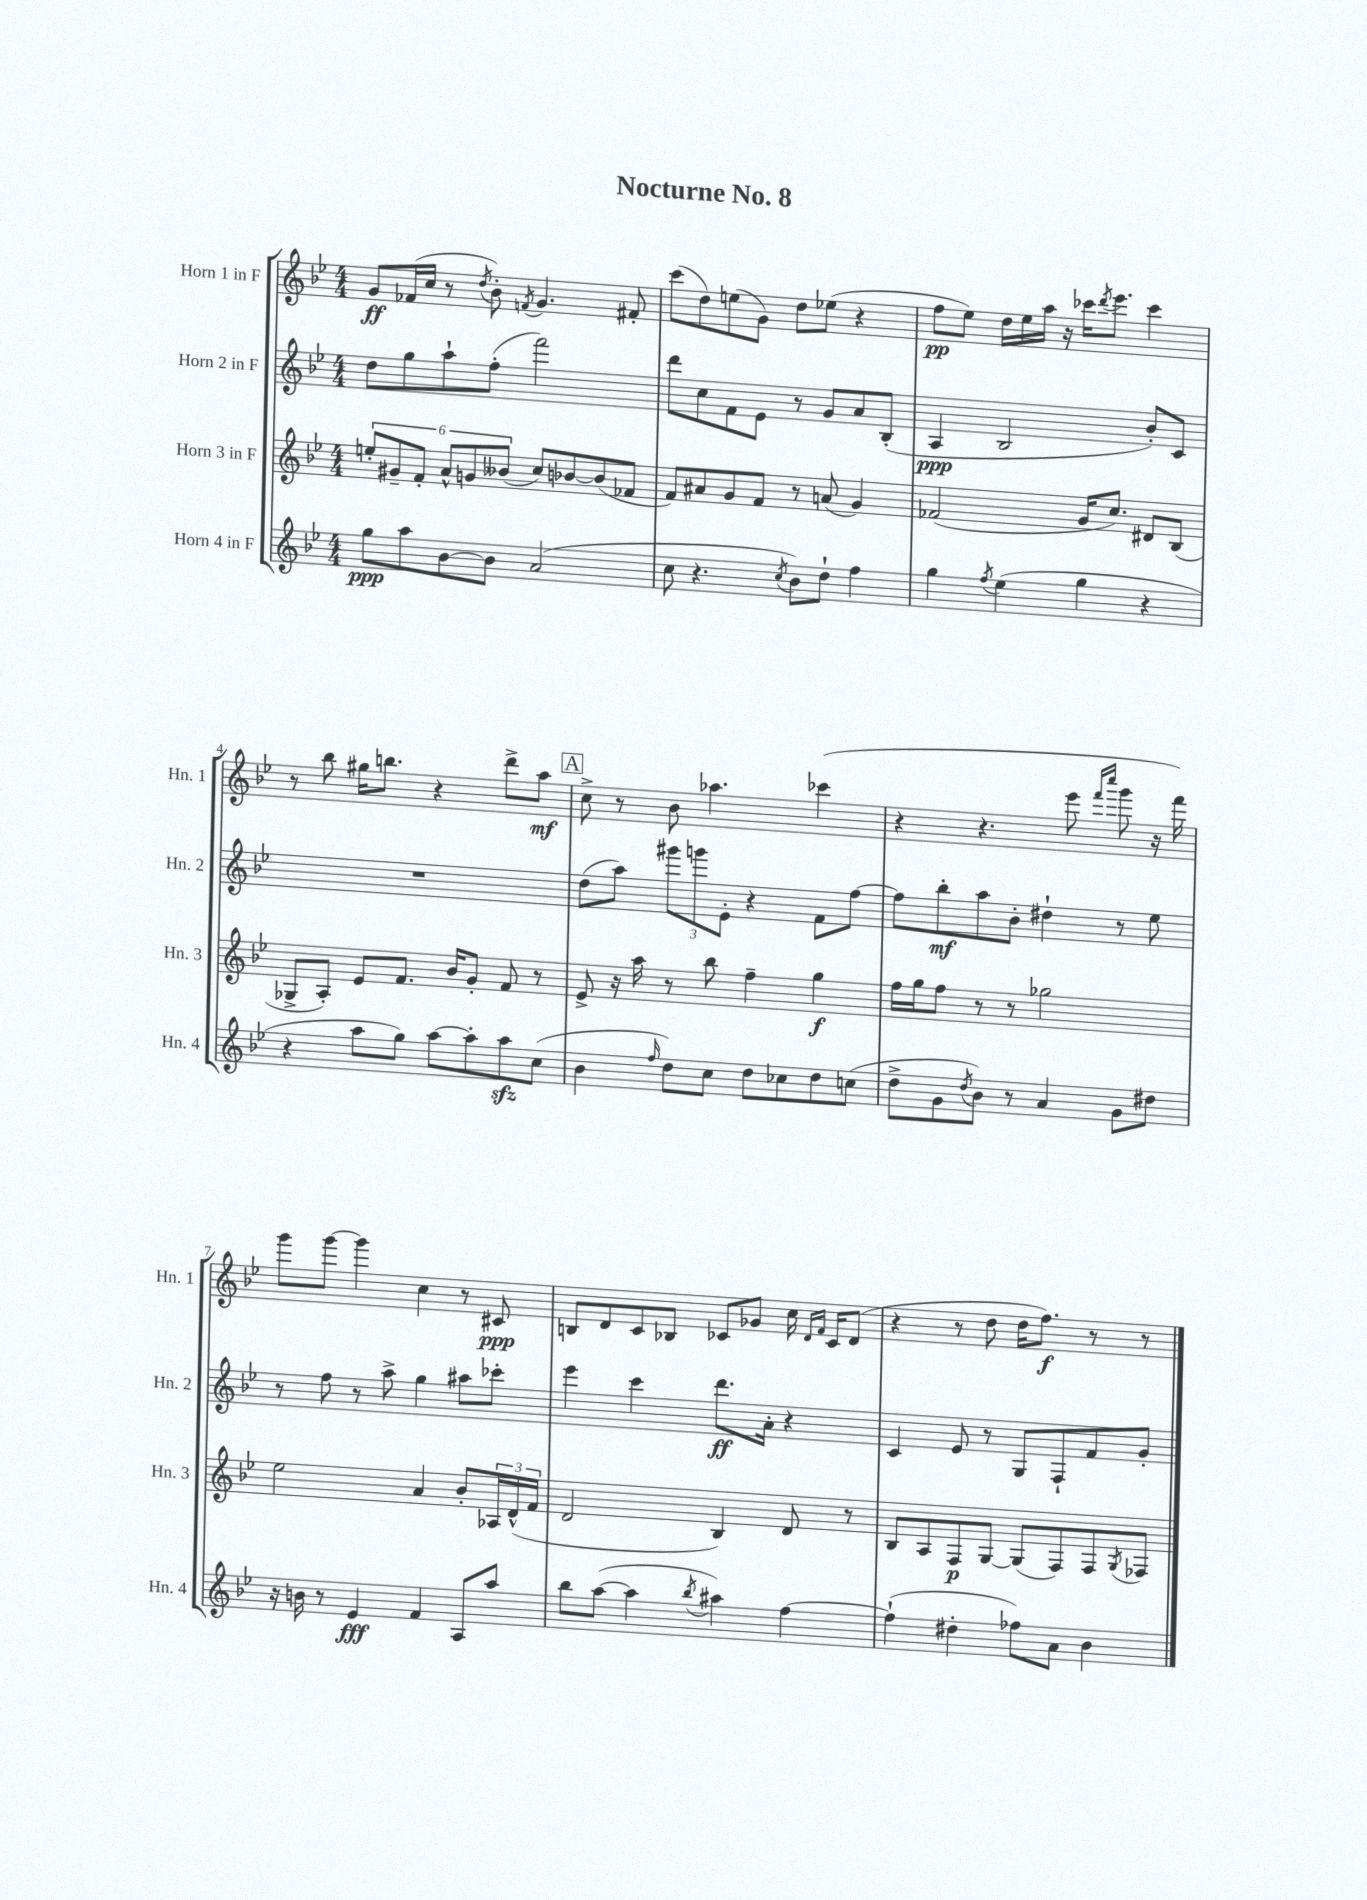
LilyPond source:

\header { title = "Nocturne No. 8" }
<<
\new StaffGroup <<
\new Staff = "s0" \with { instrumentName = "Horn 1 in F" shortInstrumentName = "Hn. 1" } {
    \clef treble \key bes \major \numericTimeSignature \time 4/4
    g'8\ff fes'16( c''16 r8 \acciaccatura { d''8 } bes'8-.) \acciaccatura { f'8 } g'4. fis'8-. |
    c'''8( d''8) e''8( g'8) d''8 ees''8( r4 |
    f''8\pp ees''8) d''16 ees''16 a''16 r16 ces'''16 \acciaccatura { d'''8 } ees'''8. ces'''4 |
    r8 bes''8 gis''16 b''8. r4 d'''8-> a''8\mf |
    \mark \markup { \box "A" } c''8-> r8 bes'8 aes''4. ces'''4( |
    r4 r4. ees'''8 \grace { f'''16 c''''16 } g'''8 r16 f'''16) |
    g'''8 g'''8~ g'''4 c''4 r8 cis'8\ppp |
    b8 d'8 c'8 bes8 ces'8 ges'8 c''16 \grace { d'16 f'16 } ces'16 d'8( |
    r4 r8 d''8 d''16 f''8.\f) r8 r8 \bar "|." |
}
\new Staff = "s1" \with { instrumentName = "Horn 2 in F" shortInstrumentName = "Hn. 2" } {
    \clef treble \key bes \major \numericTimeSignature \time 4/4
    d''8 g''8 a''8-! f''8-.( f'''2) |
    d'''8 c''8 f'8 ees'8 r8 g'8 a'8 bes8-.( |
    a4\ppp bes2 bes'8-.) c'8 |
    R1 |
    \mark \markup { \box "A" } d''8( a''8) \tuplet 3/2 { gis'''8 g'''8 ees'8-. } r4 f'8 f''8~ |
    f''8 bes''8-.\mf a''8 bes'8-. dis''4-! r8 ees''8 |
    r8 f''8 r8 a''8-> g''4 ais''8 ces'''8-. |
    ees'''4 c'''4 d'''8.\ff a'16-. r4 |
    c'4 ees'8 r8 g8 f8-! f'8 g'8-. \bar "|." |
}
\new Staff = "s2" \with { instrumentName = "Horn 3 in F" shortInstrumentName = "Hn. 3" } {
    \clef treble \key bes \major \numericTimeSignature \time 4/4
    \tuplet 6/4 { e''8-. gis'8-- f'8-. a'8-^ g'8 beses'8( } c''8) bes'8~ bes'8( fes'8 |
    f'8) ais'8 g'8 f'8 r8 a'8( g'4) |
    fes'2( g'16 c''8.) dis'8 bes8( |
    ges8-> a8-.) ees'8 f'8. bes'16 g'8-. f'8 r8 |
    \mark \markup { \box "A" } ees'8-> r16 a''16 r8 bes''8 f''4-- g''4\f |
    f''16 g''16 f''8 r8 r8 ges''2 |
    ees''2 a'4 bes'8-. \tuplet 3/2 { aes16 d'16-^( f'16 } |
    d'2 bes4) d'8 r8 |
    bes8 a8 f8\p g8~ g8( f8) f8 \acciaccatura { g8 } fes8 \bar "|." |
}
\new Staff = "s3" \with { instrumentName = "Horn 4 in F" shortInstrumentName = "Hn. 4" } {
    \clef treble \key bes \major \numericTimeSignature \time 4/4
    g''8\ppp a''8 bes'8~ bes'8 a'2( |
    c''8 r4. \acciaccatura { c''8 } bes'8) d''8-! f''4 |
    g''4 \acciaccatura { f''8 } ees''4( g''4 r4 |
    r4 a''8 g''8) a''8~ a''8-. a''8\sfz c''8( |
    \mark \markup { \box "A" } bes'4 \grace { f''16 } d''8) c''8 d''8 ces''8 d''8 c''8( |
    d''8-> g'8 \acciaccatura { d''8 } bes'8) r8 a'4 g'8 dis''8 |
    r16 b'16 r8 ees'4\fff f'4 a8 a''8 |
    bes''8 a''8~( a''4 \acciaccatura { bes''8 } ais''4) f''4~ |
    f''4-!( dis''4-. fes''8) a'8 bes'4 \bar "|." |
}
>>
>>
